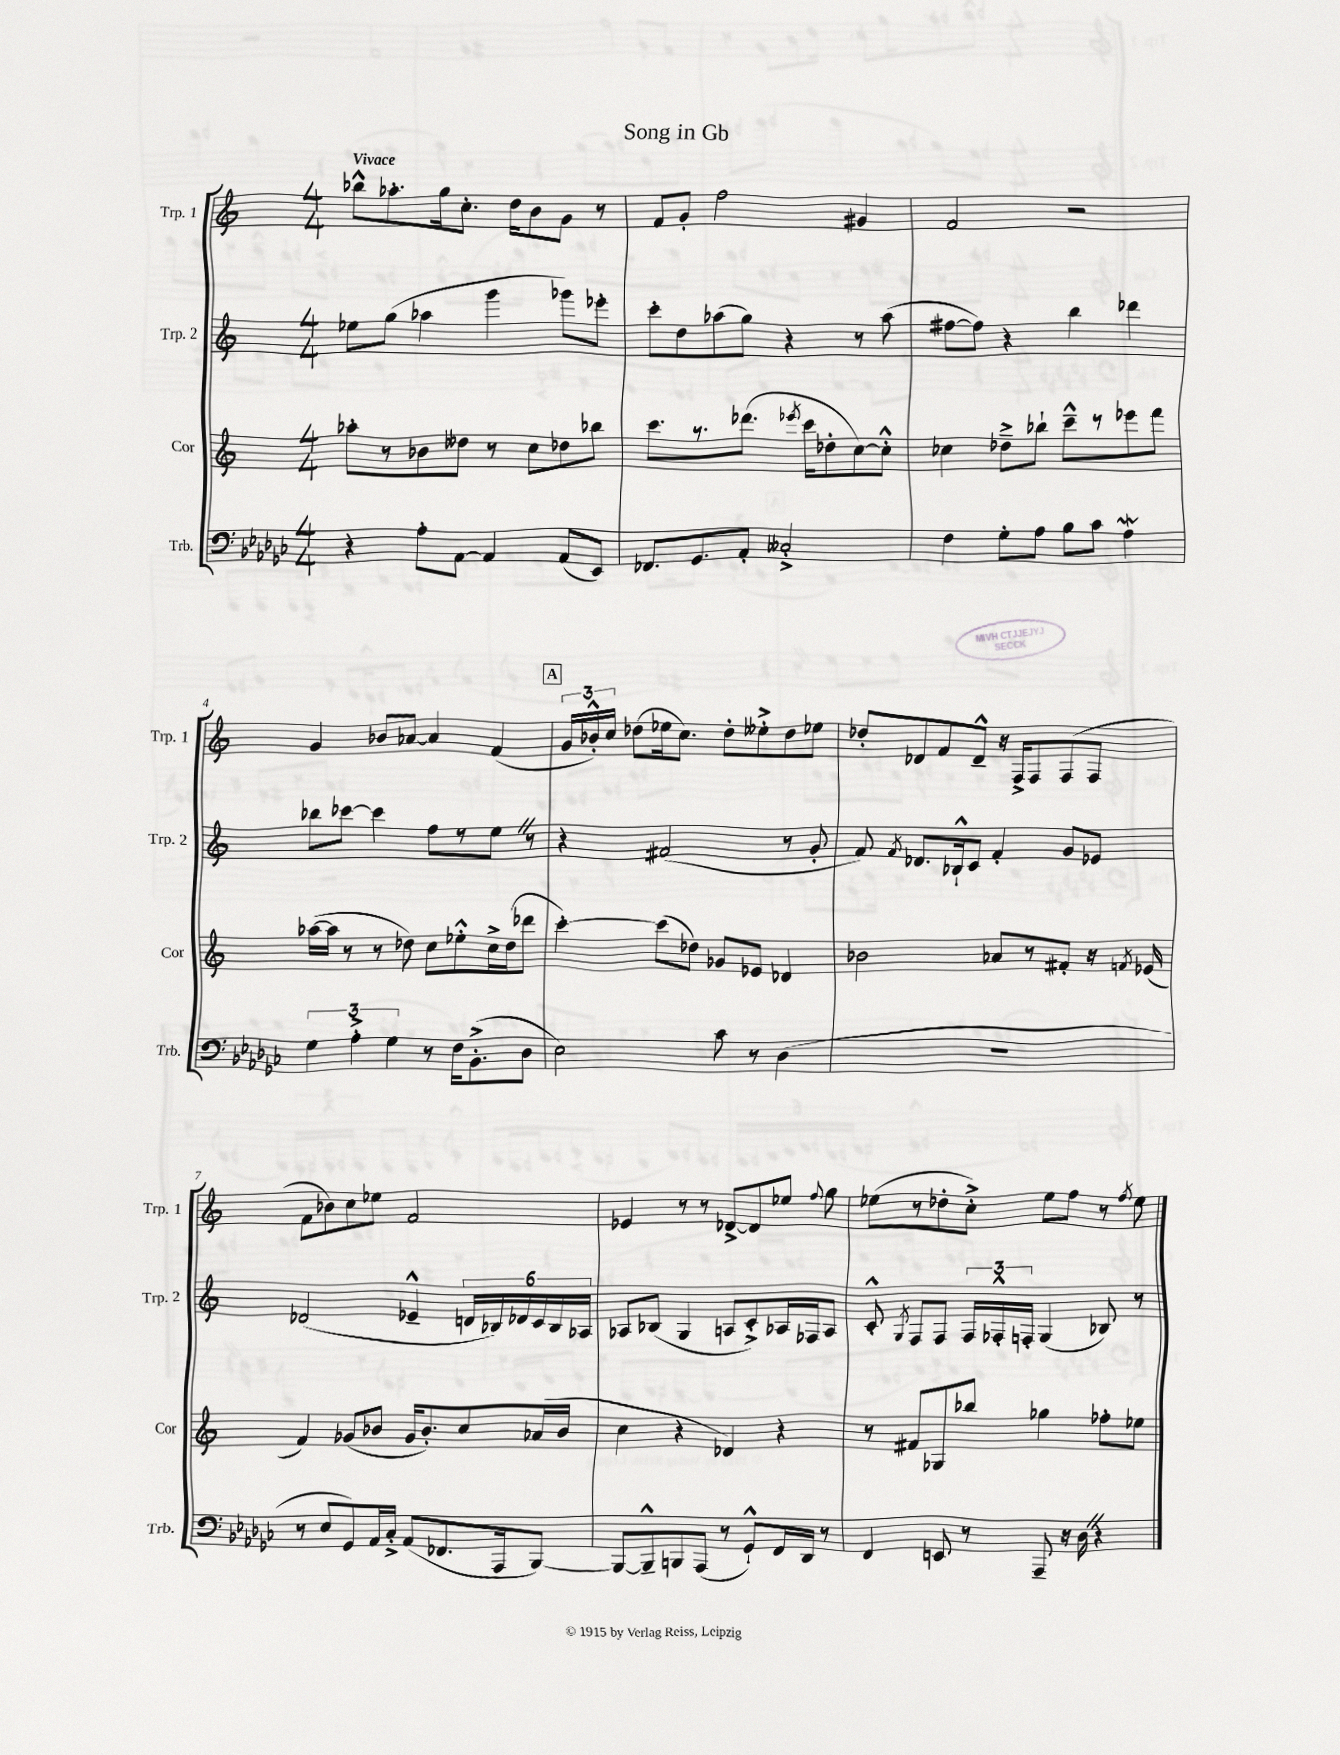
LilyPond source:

\header { title = "Song in Gb" }
<<
\new StaffGroup <<
\new Staff = "s0" \with { instrumentName = "Trp. 1" shortInstrumentName = "Trp. 1" } {
    \clef treble \key c \major \numericTimeSignature \time 4/4 \tempo "Vivace"
    \autoBeamOff bes''8[-^ aes''8.-. g''16 c''8.]-. d''16[ b'8 g'8] r8 |
    f'8[ g'8]-. f''2 gis'4 |
    f'2 r2 |
    g'4 bes'8[ aes'8]~ aes'4 f'4( |
    \mark \markup { \box "A" } \tuplet 3/2 { g'16[ bes'16-.-^) c''16] } des''8[( ees''16 c''8.]) des''8[-. eeses''8-.-> des''8 ees''8] |
    des''8[-. des'8 f'8 des'8]---^ r16 f16[-> f8 f8( f8] |
    f'8[ bes'8) c''8 ees''8] f'2 |
    ees'4 r8 r8 des'8[~-> des'8 ees''8] \appoggiatura { f''8 } g''8 |
    ees''8[( r8 des''8-. c''8]-.->) ees''8[ f''8] r8 \acciaccatura { f''8 } ees''8 \bar "|." |
}
\new Staff = "s1" \with { instrumentName = "Trp. 2" shortInstrumentName = "Trp. 2" } {
    \clef treble \key c \major \numericTimeSignature \time 4/4
    \autoBeamOff ees''8[ g''8]( aes''4 g'''4 ges'''8[) ees'''8]-. |
    c'''8[-. d''8 aes''8( g''8]) r4 r8 aes''8( |
    fis''8[~ fis''8]) r4 b''4 des'''4 |
    bes''8[ ces'''8]~ ces'''4 f''8[ r8 e''8] \once \override BreathingSign.text = \markup { \musicglyph "scripts.caesura.straight" } \breathe r8 |
    \mark \markup { \box "A" } r4 fis'2( r8 g'8-. |
    f'8) \acciaccatura { f'8 } des'8.[ bes16-!-^ c'8] f'4-. g'8[ ees'8] |
    des'2( ees'4---^ \tuplet 6/4 { d'16[ bes16) des'16 c'16 bes16 aes16] } |
    aes8[ bes8]( g4 a8[ c'8-.->) aes16 fes16 aes8] |
    c'8-.-^ \acciaccatura { g8 } f8[ f8] \tuplet 3/2 { f16[ fes16-.-^ f16]-. } g4( bes8) r8 \bar "|." |
}
\new Staff = "s2" \with { instrumentName = "Cor" shortInstrumentName = "Cor" } {
    \clef treble \key c \major \numericTimeSignature \time 4/4
    \autoBeamOff aes''8[-. r8 bes'8 deses''8] r8 c''8[ des''8 bes''8] |
    c'''8.[ r8. des'''8.]( \acciaccatura { ees'''8 } c'''16[ des''8-. c''8~) c''8]-.-^ |
    ces''4 des''8[---> bes''8]-! c'''8[---^ r8 ees'''8 f'''8] |
    aes''16[~( aes''16] r8 r8 des''8) c''8[ ees''8-.-^ c''16-> des''16( des'''8] |
    \mark \markup { \box "A" } c'''4~-.) c'''8[( des''8]) ges'8[ ees'8] des'4 |
    bes'2 aes'8[ r8 fis'8]-. r16 \acciaccatura { f'8 } ees'16( |
    f'4) ges'8[( bes'8] ges'16[ bes'8.-.) c''8 aes'16( bes'16] |
    c''4 r4 des'4) r4 |
    r8 fis'8[ ges8 bes''8] ges''4 fes''8[-. ees''8] \bar "|." |
}
\new Staff = "s3" \with { instrumentName = "Trb." shortInstrumentName = "Trb." } {
    \clef bass \key ges \major \numericTimeSignature \time 4/4
    \autoBeamOff r4 aes8[-. aes,8]~ aes,4 aes,8[( ees,8]) |
    fes,8.[ ges,8. aes,8]-. ceses2-.-> |
    f4 ges8[-. aes8] bes8[ ces'8] aes4\mordent |
    \tuplet 3/2 { ges4 aes4-.-> ges4 } r8 f16[ bes,8.-.->( des8] |
    \mark \markup { \box "A" } ees2) ces'8 r8 des4( |
    R1 |
    r8 ees8[ ges,8) aes,16 ces16]-.-> aes,8[( fes,8. aes,,16 bes,,8]~) |
    bes,,8[~ bes,,8---^ b,,8 aes,,8]( r8 ges,8[-!-^) f,16 des,16] r8 |
    f,4 e,8 r8 aes,,8-- r16 des16 \once \override BreathingSign.text = \markup { \musicglyph "scripts.caesura.straight" } \breathe r4 \bar "|." |
}
>>
>>
